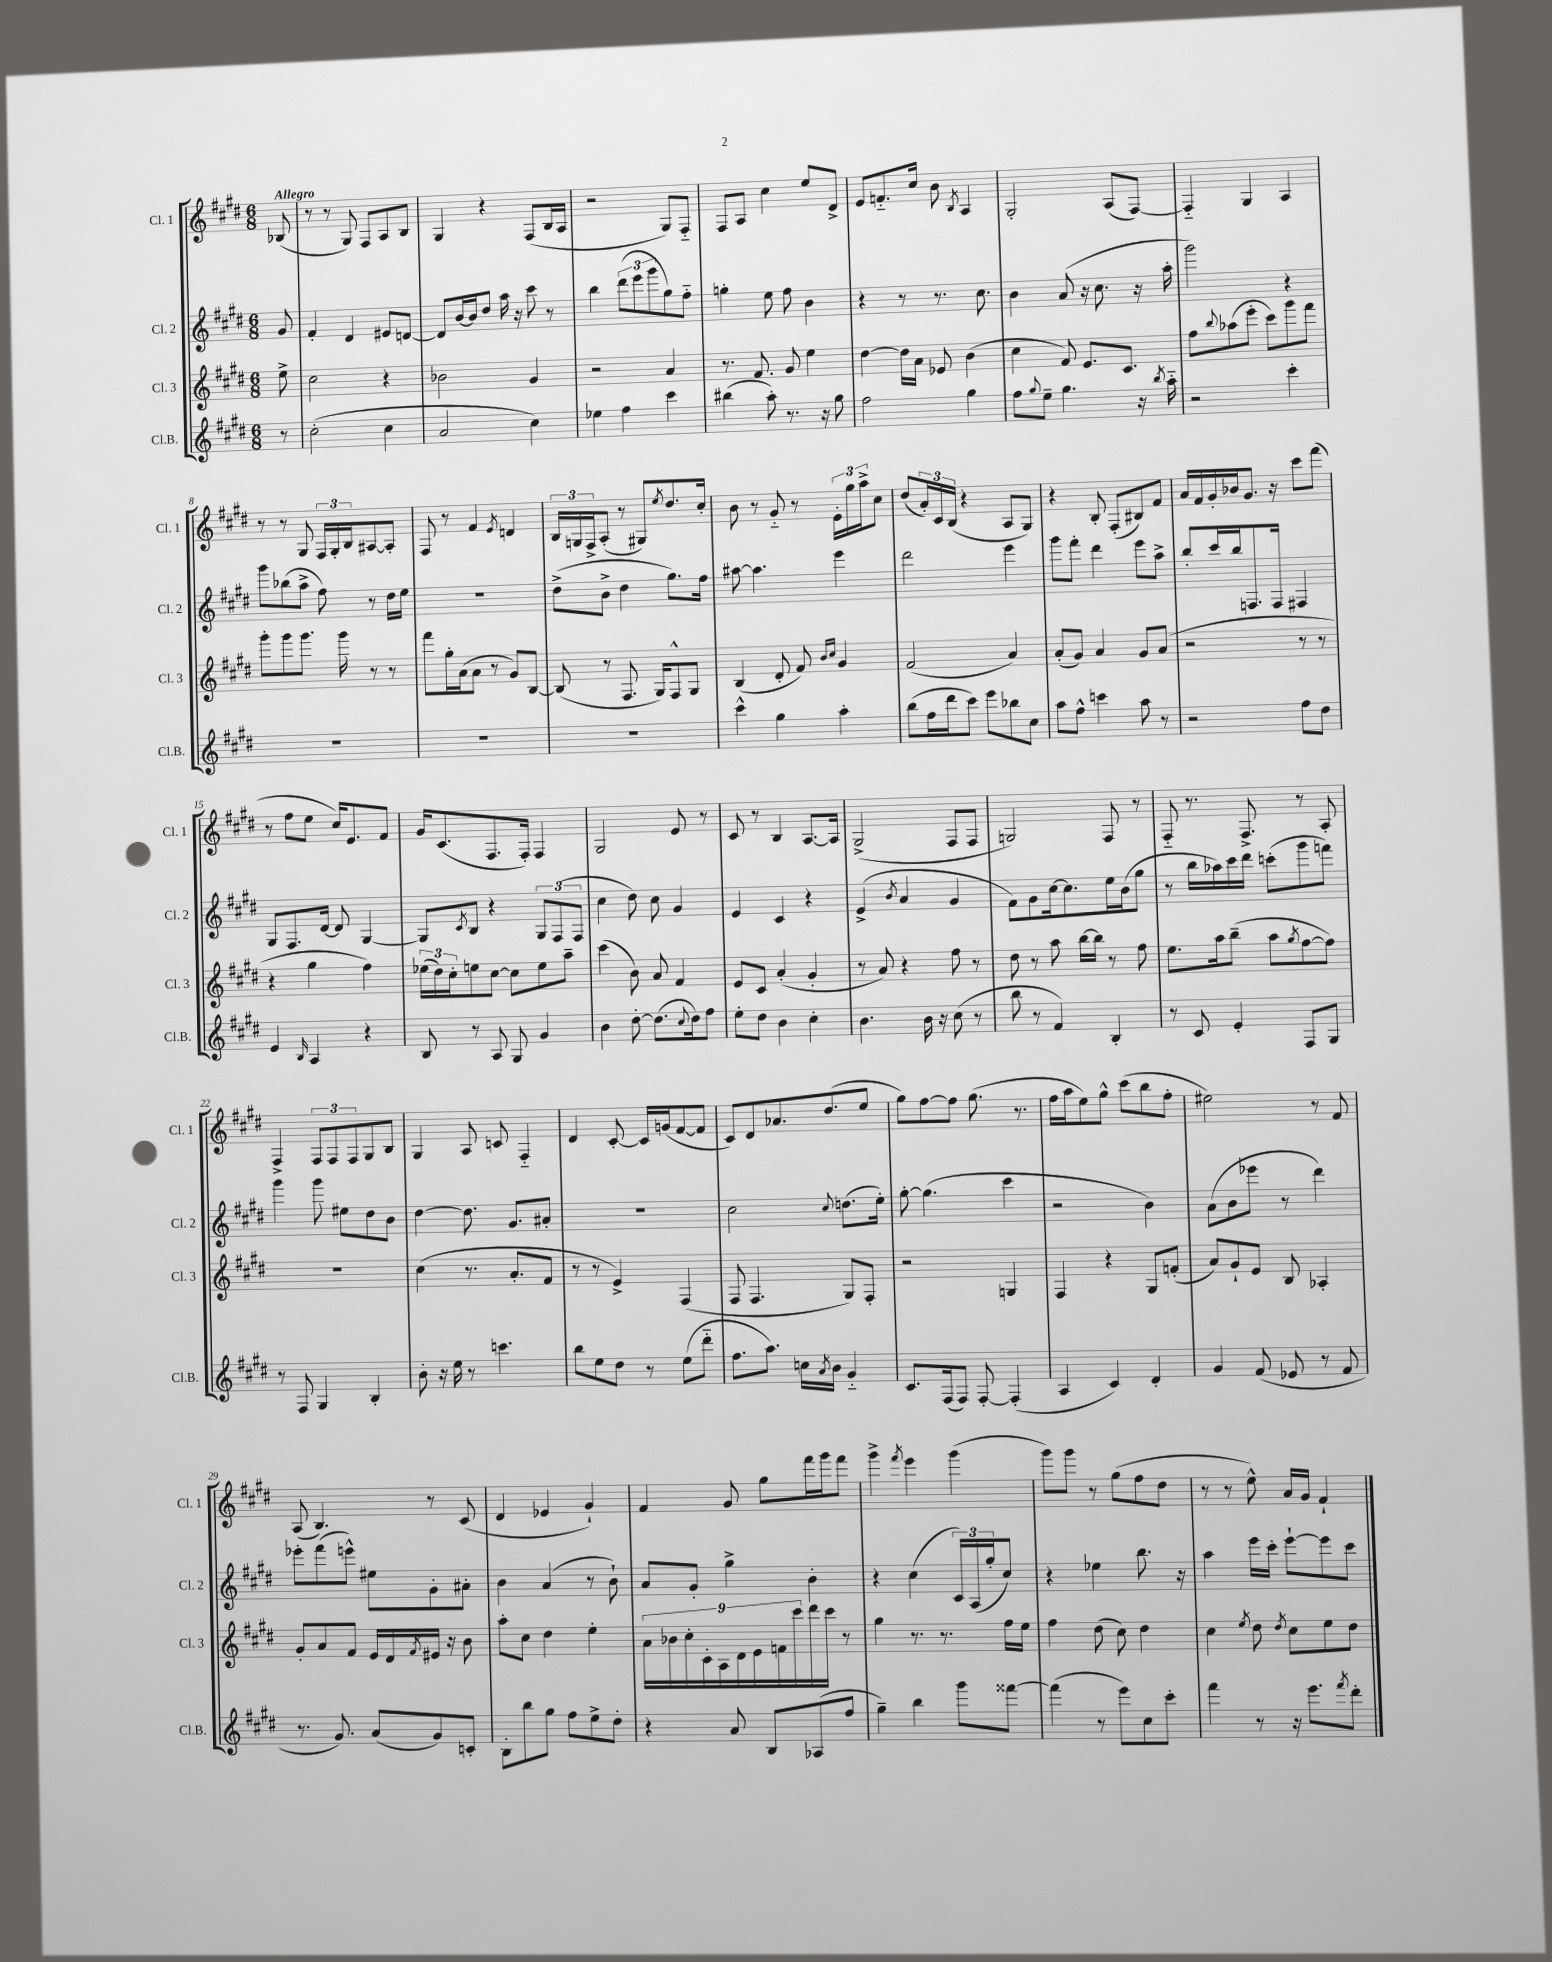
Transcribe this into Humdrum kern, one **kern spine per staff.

**kern	**kern	**kern	**kern
*part4	*part3	*part2	*part1
*staff4	*staff3	*staff2	*staff1
*I"Cl.B.	*I"Cl. 3	*I"Cl. 2	*I"Cl. 1
*I'Cl.B.	*I'Cl. 3	*I'Cl. 2	*I'Cl. 1
*clefG2	*clefG2	*clefG2	*clefG2
*k[f#c#g#d#]	*k[f#c#g#d#]	*k[f#c#g#d#]	*k[f#c#g#d#]
*M6/8	*M6/8	*M6/8	*M6/8
=	=	=	=
!	!	!	!LO:TX:a:B:t=Allegro
8r	8ee^\	8g#/	(8B-X/
=1	=1	=1	=1
(2cc#'\	2cc#\	4f#'/	8r
.	.	.	8r
.	.	4d#/	8G#/)
.	.	.	8F#/L
4cc#\	4r	8e#X/L	8A/
.	.	[8dn/J	8B/J
=2	=2	=2	=2
2a/	2b-X\	8d/L]	4G#/
.	.	[16b/L	.
.	.	16b/J]	.
.	.	8dd#/J	4r
.	.	16aa\	.
.	.	16r	.
4cc#\)	4g#/	8ccc#\	(8F#/L
.	.	8r	16B/L
.	.	.	16A/JJ
=3	=3	=3	=3
4ee-X\	2r	4bb\	2r
4ff#\	.	(12ddd#\L	.
.	.	12eee\	.
.	.	12ggg#\	.
4ccc#\	4a/	8gg#\)	8G#/L)
.	.	8ff#\J	8F#/J
=4	=4	=4	=4
(4bb#X\	8.r	4ggn'\	8F#/L
.	.	.	8A/J
.	8.f#/	.	.
8aa'\)	.	8ee\	4cc#\
8.r	8g#/	8ff#\	.
.	4ee\	4b\	8ee/L
16r	.	.	.
8gg#\	.	.	8d#^/J
=5	=5	=5	=5
2ff#\	[4dd#\	4r	8e/L
.	.	.	8.fn/
.	16dd#\LL]	8r	.
.	16a\JJ	.	16cc#/Jk
.	8e-X/	8.r	8b\
.	.	.	8qB/
4gg#\	(4b\	.	4A/
.	.	8.cc#\	.
=6	=6	=6	=6
8ff#\L	4cc#\	4b\	2G#'/
8qqgg#/	.	.	.
8ee~\J	.	.	.
4.gg#\	8f#/)	(8a/	.
.	8.e/L	16r	.
.	.	8.cc#\	.
.	.	.	(8A/L
.	8.c#/J	.	.
16r	.	16r	[8F#/J)
8qbb/	.	.	.
16aa\	.	16aa'\	.
=7	=7	=7	=7
2r	8ff#\L	2ggg#\)	4F#/]
.	8qqbb/	.	.
.	(8aa-X\	.	.
.	8eee'\J	.	4G#/
.	8ccc#\L)	.	.
4ccc#'\	8ggg#\	4r	4A/
.	8fff#\J	.	.
!!LO:LB:g=z
=8	=8	=8	=8
2.r	8ggg#'\L	8ggg#\L	8r
.	8ggg#\	(8bb-X\	8r
.	8.ggg#\J	8aa^\J	8G#/
.	.	8ff#\)	24F#/LL
.	.	.	24G#'/
.	16ggg#\	.	.
.	.	.	24B/J
.	8r	8r	[8A#X/
.	8r	16dd#\LL	8A#'/J]
.	.	16ee\JJ	.
=9	=9	=9	=9
2.r	8fff#\L	2.r	8F#/
.	16gg#'\L	.	8r
.	(16a\J	.	.
.	8a\J	.	4f#/
.	8r	.	.
.	.	.	8qe/
.	8g#/L)	.	4dn/
.	[8B/J	.	.
=10	=10	=10	=10
2.r	(8B/]	(8dd#^\L	24B/LL
.	.	.	24Gn/
.	.	.	24F#^/J
.	8r	8b^\J	(8A'/J
.	8.F#/	4dd#\	8r
.	.	.	8G#X/L)
.	16G#/KL)	.	.
.	.	.	8qee/
.	8F#^^/	8.gg#\L)	8.dd#/
.	8G#/J	.	.
.	.	16ff#\Jk	16cc#'/Jk
=11	=11	=11	=11
4ccc#^^\	(4B/	[8aa#X\	8b\
.	.	4.aa#\]	8r
4gg#\	8d#'/	.	8g#/
.	8f#/)	.	8r
.	16qqb/LL	.	.
.	16qqcc#/JJ	.	.
4aa'\	4g#/	4eee\	24e'\LL
.	.	.	24gg#\
.	.	.	24aa^\J
.	.	.	8cc#\J
=12	=12	=12	=12
(8bb\L	(2f#/	2ddd#\	(8dd#/L
16ff#\L	.	.	24a'/L)
.	.	.	24c#/
16ddd#\J	.	.	.
.	.	.	(24B/JJ
8ccc#\J)	.	.	4r
8eee\L	.	.	.
8bb-X\	4a/)	4eee\	8A/L
8cc#\J	.	.	8G#/J)
=13	=13	=13	=13
8aa\L	(8a'/L	8ggg#\L	4r
8ff#^^\J	8g#/J)	8fff#'\J	.
4cccn\	4a/	4ddd#\	8B'/
.	.	.	(8F#'/L
8aa\	8g#/L	8eee\L	8B#X/)
8r	(8a/J	8aa^\J	8f#/J
=14	=14	=14	=14
2r	2r	8bb'/L	16a/LL
.	.	.	16f#/
.	.	16ccc#/L	16g#'/
.	.	16bb/J	16b-X/J
.	.	8.Fn/	8.g#/J
.	.	16F/Jk	16r
8ff#\L	8r	4F#X/	8ccc#\L
8dd#\J	8r	.	(8fff#\J
!!LO:LB:g=z
=15	=15	=15	=15
4e/	4r	8G#/L	8r
.	.	8.F#/	8ff#\L
16qqB/	.	.	.
4A/	4gg#\	.	8ee\J
.	.	[16d#/Jk	.
.	.	8d#/]	16cc#/KL)
.	.	.	8.e/
4r	4ff#\)	[4G#/	.
.	.	.	8f#/J
=16	=16	=16	=16
8B/	(24ee-X\LL	8G#/L]	16g#/KL
.	24dd#\)	.	.
.	.	.	(8.c#/
.	24cc#'\J	.	.
.	.	8qc#/	.
8r	8een\	8B/J	.
8A/	[8cc#\J	4r	8.F#/
8G#/	8cc#\L]	.	.
.	.	.	16F#'/Jk)
4g#/	8ee\	12G#/L	4F#/
.	.	(12F#/	.
.	8aa~\J	.	.
.	.	12F#/J	.
=17	=17	=17	=17
4b\	(4ccc#\	4cc#\	2G#/
[8dd#'\	8b\)	8dd#\)	.
(8.dd#\L]	8a/	8cc#\	.
.	4f#/	4g#/	8e/
8qqcc#/	.	.	.
16dd#\k)	.	.	.
8ff#\J	.	.	8r
=18	=18	=18	=18
8ee'\L	8e/L	4e/	8c#/
8dd#\J	8c#/J	.	8r
4b\	(4a'/	4c#/	4B/
4cc#'\	4g#'/	4r	[8.A/L
.	.	.	16A/Jk]
=19	=19	=19	=19
4.b\	8r	(4e^/	(2G#^/
.	8a/)	.	.
.	.	8qb/	.
.	4r	4a/	.
16b\	.	.	.
16r	.	.	.
(8cc#\	8ff#\	4g#/	8F#/L
8r	8r	.	8F#/J
=20	=20	=20	=20
8bb\	8dd#\	8f#\L)	2Gn/)
8r	8r	8g#\	.
4f#/)	8aa\	[16cc#\k	.
.	.	8.cc#\]	.
.	[16bb\LL	.	.
.	16bb\JJ]	.	.
4B'/	8r	16ee\L	8F#/
.	.	(16b\J	.
.	8ff#\	8gg#\J	8r
=21	=21	=21	=21
8r	8.ee\L	8r	8F#/
8c#/	.	16bb\LL	8.r
.	16aa\k	16aa-X\)	.
4e'/	(8bb~\J	16ccc#\	.
.	.	16ddd#\JJ	8.F#^/
.	8aa\L	(8cccn'\L	.
.	8qgg#/	.	.
8F#/L	[8ff#\	8ggg#\	8r
8G#/J	8ff#\J])	8fffn\J)	8A'/
!!LO:LB:g=z
=22	=22	=22	=22
8r	2.r	4ggg#\	4F#^/
8F#/	.	.	.
4G#/	.	8ggg#\	12F#/L
.	.	.	12F#/
.	.	8ee#X\L	.
.	.	.	12F#/
4B'/	.	8dd#\	8G#/
.	.	8b\J	8B/J
=23	=23	=23	=23
8b'\	(4cc#\	[4dd#\	4G#/
16r	.	.	.
16ee\	.	.	.
8r	8.r	8.dd#\]	8A/
4.cccn\	.	.	8cn/
.	8.a'/L	8.g#/L	.
.	.	.	4F#/
.	8f#/J	8a#X'/J	.
=24	=24	=24	=24
8bb\L	8r	2.r	4d#/
8ee\	8r	.	.
8dd#\J	4e^/)	.	[8c#'/
8r	.	.	16c#/LL]
.	.	.	(16gn/J
(8ee\L	(4F#/	.	[8f#/
8ddd#\J	.	.	8f#/J]
=25	=25	=25	=25
8.ff#\L	8F#/	2cc#\	8c#/L)
.	4.F#/	.	8d#/
8.aa\J)	.	.	.
.	.	.	8.a-X/
16ccn\LL	.	.	.
8qa/	.	.	.
16b\JJ	.	.	(8.dd#/
.	.	8qqcc#/	.
4g#/	8G#/L)	(8.ddn\L	.
.	8F#'/J	.	8ee/J
.	.	16ee'\Jk)	.
=26	=26	=26	=26
8.c#/L	2r	[8gg#'\	8gg#\L)
.	.	(4.gg#\]	[8ff#\
(16F#/k	.	.	.
8F#/J)	.	.	8ff#\J]
[8F#'/	.	.	(8.gg#\
(4F#'/]	4Gn/	4ccc#\	.
.	.	.	8.r
=27	=27	=27	=27
4A/	4F#/	2r	16ff#\LL
.	.	.	16aa\J
.	.	.	8ee\)
4c#/)	4r	.	8gg#^^\J
.	.	.	(8ccc#\L
4d#'/	8G#/L	4b\)	8bb\
.	(8fn'/J	.	8ff#'\J
=28	=28	=28	=28
4g#/	8a/L)	(8a\L	2ee#X\)
.	8g#`/	8b\	.
(8f#/	8e/J	8eee-X\J	.
8e-X/	8B/	8r	.
8r	4A-X'/	4ddd#\)	8r
8f#/	.	.	8f#/
!!LO:LB:g=z
=29	=29	=29	=29
8.r	8g#'/L	8eee-X'\L	(8A/
.	8a/	(8fff#\	4.B/)
8.g#/)	.	.	.
.	8f#/J	8eeen^^\J)	.
(8a/L	16e/LL	8ee#X\L	.
.	16d#/	.	.
.	8qf#/	.	.
8g#/)	16e#X/JJ	8g#'\	8r
.	16r	.	.
8cn'/J	8b\	8a#X'\J	(8c#/
=30	=30	=30	=30
8B'\L	8aa'\L	4b\	4d#/
8bb\	8cc#\J	.	.
8gg#\J	4dd#\	(4a/	4e-X/
8ff#\L	.	.	.
8ee^\	4ee'\	8r	4g#`/)
8dd#'\J	.	8b`\)	.
=31	=31	=31	=31
4r	18a\LL	8a/L	4f#/
.	18b-X\	.	.
.	18cc#'\	.	.
.	.	8g#'/J	.
.	18c#'\	.	.
.	18A\	.	.
8a/	.	4gg#^\	8g#/
.	18d#\	.	.
.	18e\	.	.
8B/L	.	.	8gg#\L
.	18fn\	.	.
.	18ccc#\	.	.
(8A-X/	16ddd#\	4b'\	16fff#\L
.	16ccc#\JJ	.	16ggg#\J
8ff#/J	8r	.	8fff#\J
=32	=32	=32	=32
4gg#~\)	4gg#\	4r	4ggg#^\
.	.	.	8qfff#/
4bb\	8.r	(4cc#\	4eee\
.	8.r	.	.
8ggg#\L	.	24c#/LL)	(4ggg#\
.	.	(24A/	.
.	.	24gg#'/J	.
[8fff##X\J	16ff#\LL	8cc#/J)	.
.	16ee\JJ	.	.
=33	=33	=33	=33
(4fff##\]	4ff#\	4r	8ggg#\L)
.	.	.	8ggg#\J
8r	(8dd#\	4ee-X\	8r
8eee\L)	8cc#\)	.	(8gg#\L
8cc#\	4dd#\	8.bb\	8ff#\
8ccc#'\J	.	.	8dd#\J
.	.	16r	.
=34	=34	=34	=34
4fff#\	4cc#\	4aa\	8r
.	.	.	8r
.	8qee/	.	.
8r	8dd#\	16eee\LL	8ee^^\)
.	.	16ccc#'\JJ	.
.	8qdd#/	.	.
16r	8cc#\L	[8eee`\L	16a/LL
8.eee\L	.	.	16g#/JJ
.	8ee\	8eee\]	4f#`/
8qfff#/	.	.	.
8ddd#'\J	8dd#\J	8ccc#\J	.
==	==	==	==
*-	*-	*-	*-
